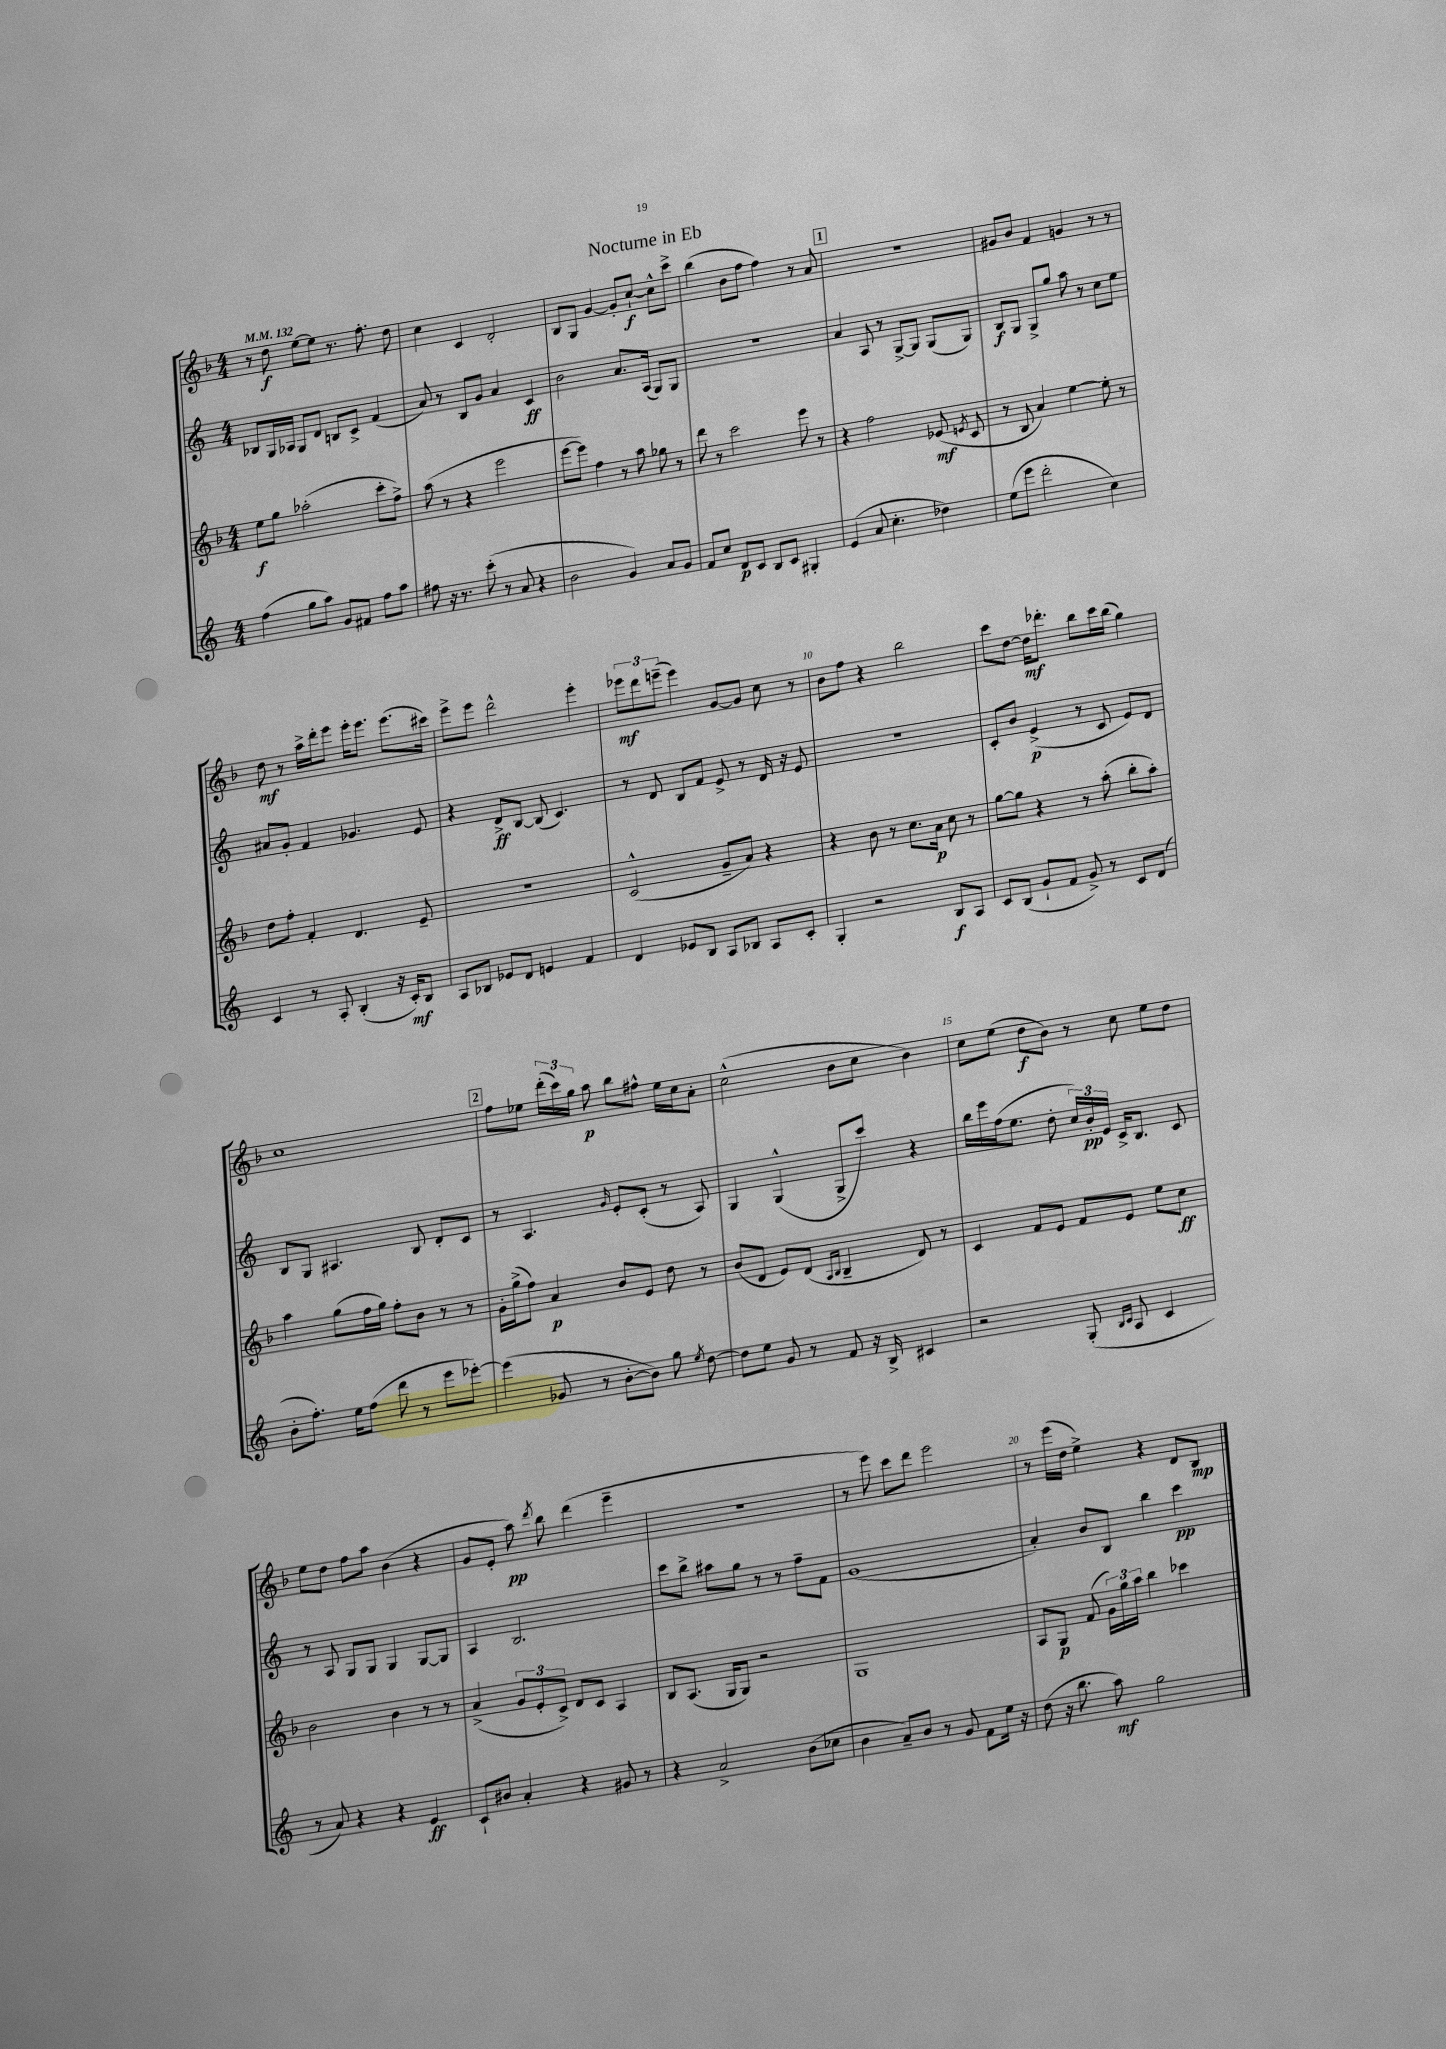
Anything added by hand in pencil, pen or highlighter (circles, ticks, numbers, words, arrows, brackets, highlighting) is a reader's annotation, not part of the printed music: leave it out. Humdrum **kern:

**kern	**dynam	**kern	**dynam	**kern	**dynam	**kern	**dynam
*part4	*part4	*part3	*part3	*part2	*part2	*part1	*part1
*staff4	*staff4	*staff3	*staff3	*staff2	*staff2	*staff1	*staff1
*clefG2	*	*clefG2	*	*clefG2	*	*clefG2	*
*k[]	*	*k[b-]	*	*k[]	*	*k[b-]	*
*M4/4	*	*M4/4	*	*M4/4	*	*M4/4	*
*MM132	*	*MM132	*	*MM132	*	*MM132	*
=1	=1	=1	=1	=1	=1	=1	=1
(4ff\	.	8ee\L	f	8B-X/L	.	8r	.
.	.	8gg\J	.	16G/L	.	8dd\	f
.	.	.	.	16A-X/JJ	.	.	.
8gg\L	.	(2aa-X'\	.	8G/L	.	[8ee\L	.
8aa\J)	.	.	.	8d/J	.	8ee\J]	.
8g/L	.	.	.	8Bn/L	.	8.r	.
8f#X/J	.	.	.	8c^/J	.	.	.
.	.	.	.	.	.	8.ff'\	.
8ff\L	.	8ccc'\L	.	(4f/	.	.	.
8aa\J	.	8ff^\J)	.	.	.	8dd\	.
=2	=2	=2	=2	=2	=2	=2	=2
8ff#X\	.	(8aa\	.	8a/)	.	4cc\	.
16r	.	8r	.	8r	.	.	.
8.r	.	.	.	.	.	.	.
.	.	4r	.	8B/L	.	4c/	.
(8ccc'\	.	.	.	8g/J	.	.	.
8r	.	2eee\	.	4a/	.	2d'/	.
8a/	.	.	.	.	.	.	.
4r	.	.	.	4c/	ff	.	.
=3	=3	=3	=3	=3	=3	=3	=3
2b\	.	[8eee\L	.	2b\	.	8B-/L	.
.	.	8eee\J])	.	.	.	8G/J	.
.	.	4ff\	.	.	.	[4g/	.
4g/)	.	8r	.	8.a/L	.	8g'/L]	.
.	.	8aa\	.	.	.	[8cc`/J	f
.	.	.	.	(16A/Jk	.	.	.
8a/L	.	8gg-X\	.	8G/L)	.	8cc^^\L]	.
8g/J	.	8r	.	8G/J	.	8ccc^\J	.
=4	=4	=4	=4	=4	=4	=4	=4
8f/L	.	8ddd\	.	1r	.	(4bb-\	.
8cc/J	.	8r	.	.	.	.	.
8d/L	p	2ccc\	.	.	.	8b-\L	.
8c/J	.	.	.	.	.	8ff\J	.
8B/L	.	.	.	.	.	4ff\)	.
8c/J	.	.	.	.	.	.	.
4G#X'/	.	8eee\	.	.	.	8r	.
.	.	8r	.	.	.	8a/	.
!!LO:REH:place=s1:t=1
=5	=5	=5	=5	=5	=5	=5	=5
(4e/	.	4r	.	4a/	.	1r	.
8a/	.	2ff\	.	8A/	.	.	.
4.cc'\	.	.	.	8r	.	.	.
.	.	.	.	[8G^/L	.	.	.
.	.	.	.	8G/J]	.	.	.
4dd-X\)	.	(8e-X/	mf	(8G/L	.	.	.
.	.	8qen/	.	.	.	.	.
.	.	8c/	.	8G/J)	.	.	.
=6	=6	=6	=6	=6	=6	=6	=6
(8ee\L	.	8r	.	8B/L	f	8g#X/L	.
8eee\J	.	8B-/	.	8G/J	.	8b-/J	.
2ddd'\	.	4a/)	.	8G^/L	.	4f/	.
.	.	.	.	8gg/J	.	.	.
.	.	[4ee\	.	8aa\	.	4gn/	.
.	.	.	.	8r	.	.	.
4cc\)	.	8ee'\]	.	8cc\L	.	8r	.
.	.	8r	.	8ee\J	.	8r	.
!!LO:LB:g=z
=7	=7	=7	=7	=7	=7	=7	=7
4c/	.	8dd\L	.	8a#X/L	.	8dd\	mf
.	.	8ff'\J	.	8g'/J	.	8r	.
8r	.	4f'/	.	4f/	.	16aa^\LL	.
.	.	.	.	.	.	16ddd'\J	.
8A'/	.	.	.	.	.	8eee\J	.
(4B'/	.	4.d/	.	4.g-X/	.	16eee'\KL	.
.	.	.	.	.	.	8.eee\J	.
16r	.	.	.	.	.	(8.eee\L	.
16c'/KL)	mf	.	.	.	.	.	.
8B/J	.	8e~/	.	8e/	.	.	.
.	.	.	.	.	.	16ccc#X\Jk)	.
=8	=8	=8	=8	=8	=8	=8	=8
8A/L	.	1r	.	4r	.	8eee^\L	.
8B-X/J	.	.	.	.	.	8eee\J	.
8e-X/L	.	.	.	8d^/L	ff	2ddd^^\	.
8d/J	.	.	.	[8B/J	.	.	.
4en/	.	.	.	(8B/]	.	.	.
.	.	.	.	4.c/)	.	.	.
4f/	.	.	.	.	.	4eee'\	.
=9	=9	=9	=9	=9	=9	=9	=9
4d/	.	(2c^^/	.	8r	.	12eee-X\L	mf
.	.	.	.	.	.	12ddd\	.
.	.	.	.	8d/	.	.	.
.	.	.	.	.	.	(12eeen~\J	.
8e-X/L	.	.	.	8B/L	.	4eee\)	.
8B/J	.	.	.	8f/J	.	.	.
8A/L	.	8g~/L	.	8e^/	.	[8g/L	.
8B-X/J	.	8a/J)	.	8r	.	8g/J]	.
8A/L	.	4r	.	16d/	.	8cc\	.
.	.	.	.	16r	.	.	.
8c'/J	.	.	.	8e/	.	8r	.
=10	=10	=10	=10	=10	=10	=10	=10
4G'/	.	4r	.	1r	.	8b-\L	.
.	.	.	.	.	.	8ff\J	.
2r	.	8b-\	.	.	.	4r	.
.	.	8r	.	.	.	.	.
.	.	8.cc\L	.	.	.	2bb-\	.
.	.	16a\Jk	p	.	.	.	.
8B/L	f	8cc\	.	.	.	.	.
8A/J	.	8r	.	.	.	.	.
=11	=11	=11	=11	=11	=11	=11	=11
8c/L	.	[8gg\L	.	8c'/L	.	8ccc\L	.
(8B/J	.	8gg\J]	.	8b/J	.	[8dd\J	.
8g`/L	.	4r	.	(4e^/	p	16dd\KL]	mf
.	.	.	.	.	.	8.ddd-X'\J	.
8f/J	.	.	.	.	.	.	.
8g^/)	.	8r	.	8r	.	8bb-\L	.
8r	.	(8aa'\	.	8c/	.	16ccc\L	.
.	.	.	.	.	.	(16bb-\JJ	.
8c/L	.	8bb-'\L	.	8e/L)	.	4gg\)	.
(8d/J	.	8aa'\J)	.	8d/J	.	.	.
!!LO:LB:g=z
=12	=12	=12	=12	=12	=12	=12	=12
8b'\L	.	4aa\	.	8B/L	.	1cc	.
8.ff'\J)	.	.	.	8G/J	.	.	.
.	.	(8gg\L	.	4.A#X/	.	.	.
16ee\KL	.	.	.	.	.	.	.
(8ff\J	.	16ff\L	.	.	.	.	.
.	.	16gg\JJ)	.	.	.	.	.
8ddd\	.	8ff'\L	.	.	.	.	.
8r	.	8b-\J	.	8B/	.	.	.
8eee\L	.	8r	.	8d'/L	.	.	.
[8eee-X'\J)	.	8r	.	8c/J	.	.	.
!!LO:REH:place=s1:t=2
=13	=13	=13	=13	=13	=13	=13	=13
(4eee-\]	.	16g'\LL	.	8r	.	8ff\L	.
.	.	(16gg^\J	.	.	.	.	.
.	.	8ff\J)	.	4.A/	.	8ee-X\J	.
8g-X/	.	4a/	p	.	.	(24ddd'\LL	.
.	.	.	.	.	.	24ccc\)	.
.	.	.	.	.	.	24gg\JJ	.
8r	.	.	.	.	.	8aa\	p
.	.	.	.	16qqg/	.	.	.
[8b'\L	.	8b-/L	.	8e'/L	.	8bb-\L	.
8b\J])	.	8e/J	.	(8c'/J	.	8ff#X^^\J	.
8gg\	.	8dd\	.	8r	.	16ee-\LL	.
.	.	.	.	.	.	16cc\J	.
8qee/	.	.	.	.	.	.	.
[8dd\	.	8r	.	8A/)	.	8a'\J	.
=14	=14	=14	=14	=14	=14	=14	=14
8dd\L]	.	(8b-/L	.	4G/	.	(2cc^^\	.
8ee\J	.	8d/J	.	.	.	.	.
8g/	.	8e/L)	.	(4G^^/	.	.	.
8r	.	(8d/J	.	.	.	.	.
.	.	16qqA/LL	.	.	.	.	.
.	.	16qqB-/JJ	.	.	.	.	.
8f/	.	4B-~/	.	8G^/L	.	8b-\L	.
16r	.	.	.	8ccc/J)	.	8cc\J	.
16B^/	.	.	.	.	.	.	.
4c#X/	.	8d/)	.	4r	.	4b-\)	.
.	.	8r	.	.	.	.	.
=15	=15	=15	=15	=15	=15	=15	=15
2r	.	4c/	.	16bb\LL	.	8cc\L	.
.	.	.	.	16eee\	.	.	.
.	.	.	.	(16ff\J	.	(8ee\J	.
.	.	.	.	8.ee\J	.	.	.
.	.	8f/L	.	.	.	8dd\L	f
.	.	8e/J	.	8dd'\	.	8b-\J)	.
(8G'/	.	8f/L	.	24cc/LL)	.	8r	.
.	.	.	.	24b'/	pp	.	.
.	.	.	.	24e/JJ	.	.	.
16qqB/LL	.	.	.	.	.	.	.
16qqc/JJ	.	.	.	.	.	.	.
8A/	.	8e/J	.	16c^/KL	.	8cc\	.
.	.	.	.	8.B/J	.	.	.
4c/	.	8ee\L	.	.	.	8ee\L	.
.	.	8cc\J	ff	8c/	.	8dd\J	.
!!LO:LB:g=z
=16	=16	=16	=16	=16	=16	=16	=16
8r	.	2b-\	.	8r	.	8ee\L	.
8a/)	.	.	.	8A/	.	8dd\J	.
4r	.	.	.	8G/L	.	8ff\L	.
.	.	.	.	8G/J	.	8aa\J	.
4r	.	4b-\	.	4G/	.	(4b-\	.
4e/	ff	8r	.	[8G/L	.	4r	.
.	.	8r	.	8G/J]	.	.	.
=17	=17	=17	=17	=17	=17	=17	=17
8c`/L	.	(4a^/	.	4A/	.	8g/L	.
8b#X/J	.	.	.	.	.	8e'/J	.
4a'/	.	12g/L	.	2.B/	.	8aa\)	pp
.	.	12e'/	.	.	.	.	.
.	.	.	.	.	.	8qddd/	.
.	.	.	.	.	.	8bb-\	.
.	.	12c^/J)	.	.	.	.	.
4r	.	8d/L	.	.	.	(4ddd\	.
.	.	8c/J	.	.	.	.	.
8g#X/	.	4A/	.	.	.	4eee~\	.
8r	.	.	.	.	.	.	.
=18	=18	=18	=18	=18	=18	=18	=18
4r	.	8B-/L	.	8ccc\L	.	1r	.
.	.	(8.A/J	.	8bb^\J	.	.	.
2a^/	.	.	.	8aa#X\L	.	.	.
.	.	16G/KL	.	.	.	.	.
.	.	8G/J)	.	8gg\J	.	.	.
.	.	2r	.	8r	.	.	.
.	.	.	.	8r	.	.	.
(8b\L	.	.	.	8ff~\L	.	.	.
8cc-X\J	.	.	.	8f\J	.	.	.
=19	=19	=19	=19	=19	=19	=19	=19
4b\	.	1G	.	(1g	.	8r	.
.	.	.	.	.	.	8eee\)	.
8a~/L)	.	.	.	.	.	8ccc\L	.
8b/J	.	.	.	.	.	8ddd\J	.
8r	.	.	.	.	.	2eee\	.
8g/	.	.	.	.	.	.	.
8f\L	.	.	.	.	.	.	.
16ee\Jk	.	.	.	.	.	.	.
16r	.	.	.	.	.	.	.
=20	=20	=20	=20	=20	=20	=20	=20
(8dd\	.	8A/L	.	4a'/)	.	8r	.
16r	.	8G/J	p	.	.	(16eee\LL	.
8.bb\	.	.	.	.	.	16dd\JJ	.
.	.	(8f/	.	8b/L	.	4ee^\)	.
8aa\)	mf	24g\LL)	.	8B/J	.	.	.
.	.	24gg\	.	.	.	.	.
.	.	24aa\JJ	.	.	.	.	.
2gg\	.	4bb-\	.	4bb\	.	4r	.
.	.	4ccc-X\	.	4ccc\	pp	8d/L	.
.	.	.	.	.	.	8B-/J	mp
==	==	==	==	==	==	==	==
*-	*-	*-	*-	*-	*-	*-	*-
